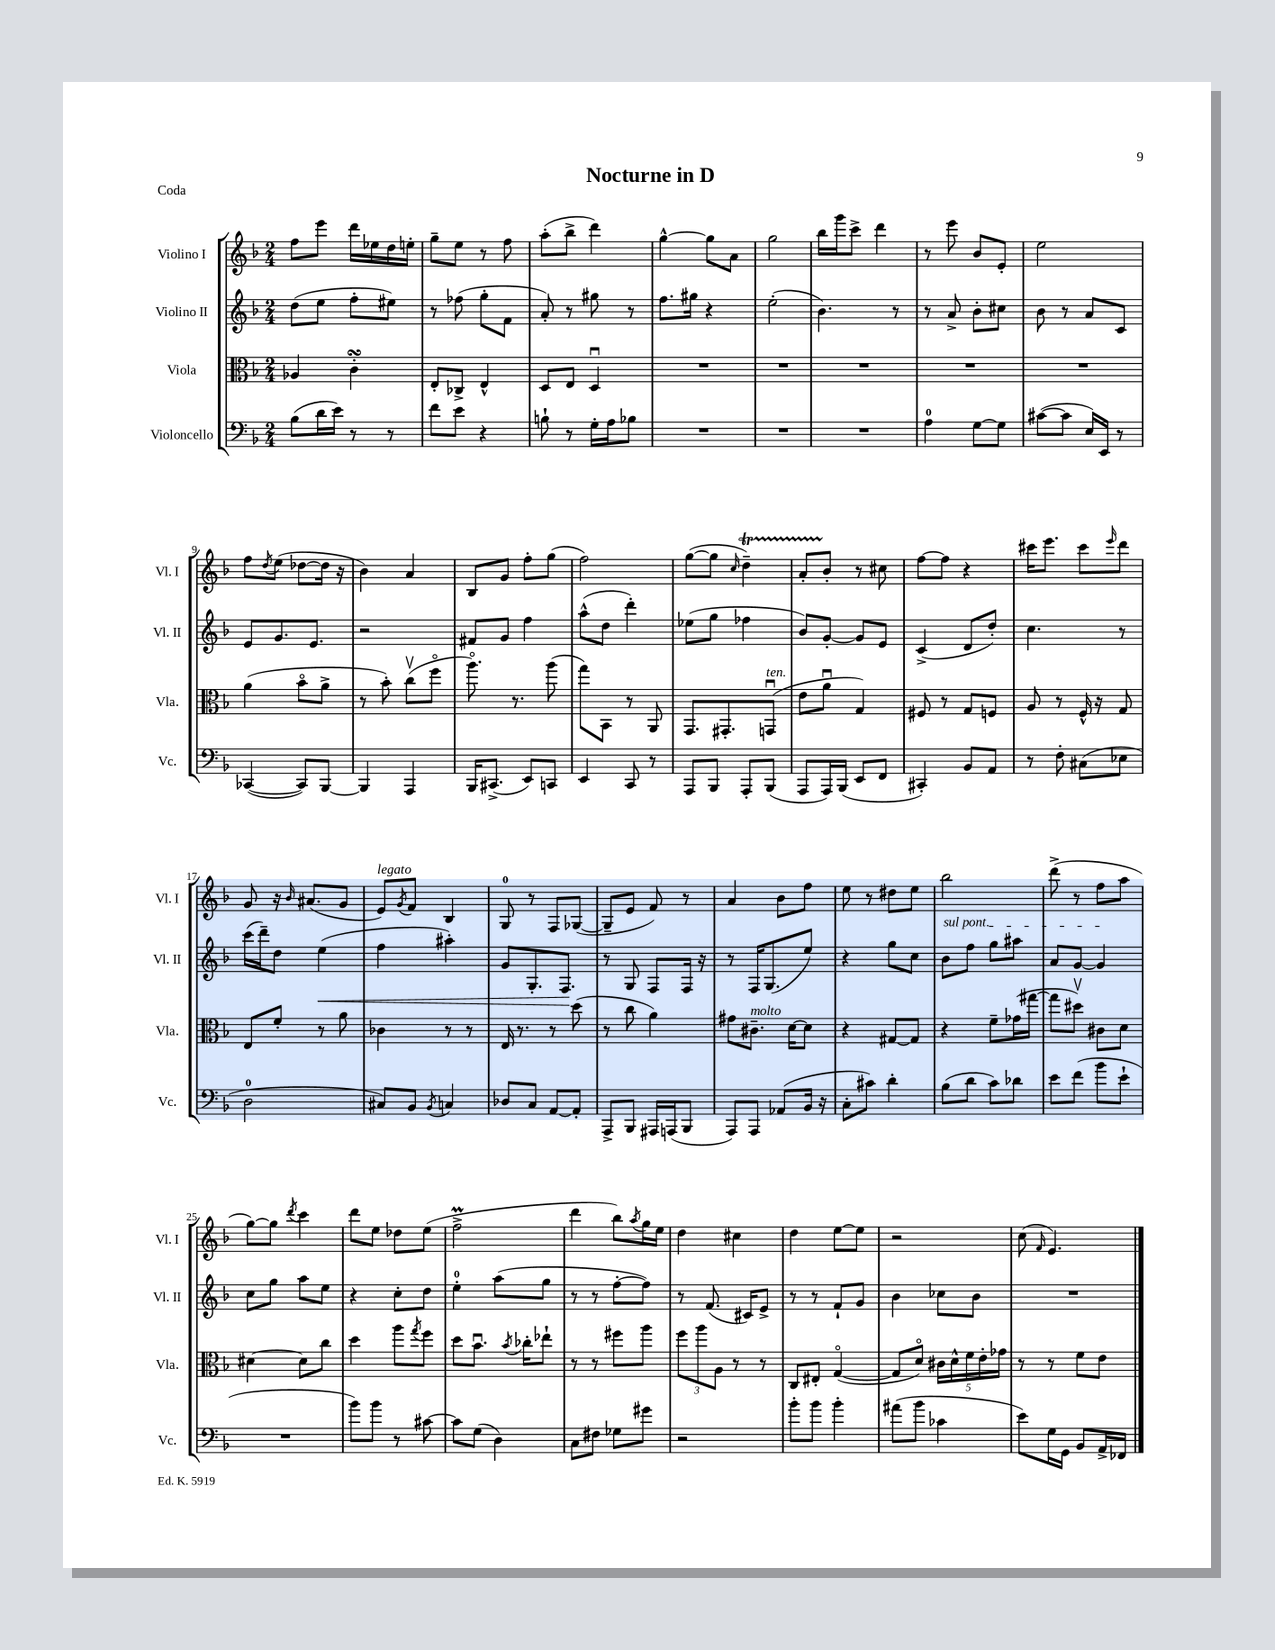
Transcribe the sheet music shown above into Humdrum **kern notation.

**kern	**kern	**kern	**kern
*staff4	*staff3	*staff2	*staff1
*clefF4	*clefC3	*clefG2	*clefG2
*k[b-]	*k[b-]	*k[b-]	*k[b-]
*M2/4	*M2/4	*M2/4	*M2/4
(8B-\L	4A-/	(8dd\L	8ff\L
16d\L	.	8ee\J	8eee\J
16e\JJ)	.	.	.
8r	4c'\	8ff'\L	16ddd\LL
.	.	.	16ee-\
8r	.	8ee#\J)	16dd\
.	.	.	16ee'\JJ
=	=	=	=
8f\L	8E'/L	8r	8gg~\L
8e\J	8C-^/J	(8ff-\	8ee\J
4r	4E^^/	8gg'\L	8r
.	.	8f\J	8ff\
=	=	=	=
8B`\	8D/L	8a'/)	(8aa'\L
8r	8E/J	8r	8bb-^\J
16G'\LL	4Du/	8gg#\	4ddd\)
16A\J	.	.	.
8B-\J	.	8r	.
=	=	=	=
2r	2r	8.ff\L	[4gg^^\
.	.	16gg#\Jk	.
.	.	4r	8gg\]L
.	.	.	8a\J
=	=	=	=
2r	2r	(2ee'\	2gg\
=	=	=	=
2r	2r	4.b-\)	16bb-\LL
.	.	.	16ggg\J
.	.	.	8ccc^\J
.	.	.	4ddd\
.	.	8r	.
=	=	=	=
4A\	2r	8r	8r
.	.	8a^/	8eee\
[8G\L	.	8b-'\L	8b-/L
8G\]J	.	8cc#\J	8e'/J
=	=	=	=
([8c#\L	2r	8b-\	2ee\
8c#\]J	.	8r	.
16E/LL)	.	8a/L	.
16EE/JJ	.	.	.
8r	.	8c/J	.
=	=	=	=
([4CC-/	(4a\	8e/L	8ff\L
.	.	.	8qdd/
.	.	8.g/	(8ee\J
8CC-/]L)	8b-o\L	.	[8dd-\L
.	.	8.e/J	.
[8BBB-/J	8a^\J	.	16dd-\]Jk
.	.	.	16r
=	=	=	=
4BBB-/]	8r	2r	4b-\)
.	8b-'\)	.	.
4AAA/	(8ccv\L	.	4a/
.	8ffo\J	.	.
=	=	=	=
16BBB-/LK	8.aao\)	8f#/L	8B-/L
(8.CC#^/J	.	.	.
.	.	8g/J	8g/J
.	8.r	.	.
8EE/L)	.	4ff\	8ff'\L
8CC/J	(8aa\	.	(8gg\J
=	=	=	=
4EE/	8gg\L)	(8aa^^\L	2ff\)
.	8BB-\J	8dd\J	.
8CC/	8r	4ddd'\)	.
8r	8AA/	.	.
=	=	=	=
8AAA/L	8.GG/L	(8ee-\L	([8gg\L
8BBB-/J	.	8gg\J	8gg\]J
.	8.GG#'/	.	.
.	.	.	16qqcc/
8AAA'/L	.	4ff-\	4dd~\)
(8BBB-/J	(8GGu/J	.	.
=	=	=	=
8AAA/L	8e\L	8b-/L)	8a'/L
16AAA/L)	8au\J	[8g'/J	8b-'/J
(16BBB-/JJ	.	.	.
8EE/L	4G/)	8g/]L	8r
8FF/J	.	8e/J	8cc#\
=	=	=	=
4CC#'/)	8F#/	(4c^/	[8ff\L
.	8r	.	8ff\]J
8BB-/L	8G/L	8d/L	4r
8AA/J	8F/J	8dd'/J)	.
=	=	=	=
8r	8A/	4.cc\	16ccc#\LK
.	.	.	8.eee\J
8F'\	8r	.	.
(8C#\L	16F^^/	.	8ccc#\L
.	16r	.	.
.	.	.	16qqeee/
8E-\J	8G/	8r	8ddd\J
=	=	=	=
2D\	8E/L	(16ccc\LL	8g/
.	.	16ddd~\J)	.
.	8f'/J	8dd\J	16r
.	.	.	16qqb-/
.	.	.	(8.a#/L
.	8r	(4ee\	.
.	8a\	.	8g/J
=	=	=	=
8C#/L)	4c-\	4ff\	8e/L)
.	.	.	8qg/
8BB-/J	.	.	8f/J
8qBB-/	.	.	.
4C/	8r	4aa#'\)	4B-/
.	8r	.	.
=	=	=	=
8D-/L	16E/	8g/L	8G/
.	8.r	.	.
8C/J	.	8.G'/	8r
[8AA/L	8r	.	8F/L
.	.	8.F/J	.
8AA'/]J	(8dd\	.	([8G-/J
=	=	=	=
8AAA^/L	8r	8r	8G-~/]L
8BBB-/J	8cc\	8G/	8e/J
16AAA#/LL	4a\)	8F/L	8f/)
(16AAA/J	.	.	.
8BBB-/J	.	16F/Jk	8r
.	.	16r	.
=	=	=	=
8AAA/L)	8g#\L	8r	4a/
8AAA/J	8.c#~\J	16F/LK	.
.	.	(8.G/	.
(8AA-/L	.	.	8b-\L
.	[16d\LK	.	.
16BB-/Jk	8d\]J	8ee/J)	8ff\J
16r	.	.	.
=	=	=	=
8C'\L	4r	4r	8ee\
8c#\J)	.	.	8r
4d'\	[8G#/L	8gg\L	8dd#\L
.	8G#/]J	8cc\J	8ee\J
=	=	=	=
(8B-\L	4r	8b-\L	2bb-\
8d\J	.	8ff\J	.
8c\L)	8f~\L	8gg\L	.
8d-\J	(16g-\L	8aa#\J	.
.	[16gg#\JJ	.	.
=	=	=	=
8e\L	8gg#\]L	8a/L	(8ddd^\
(8f\J	8dd#v\J)	[8g/J	8r
8b-\L	8c#\L	4g/]	8ff\L
8e`\J	8d\J	.	8aa\J
=	=	=	=
2r	[4d#\	8cc\L	[8gg\L)
.	.	8gg\J	8gg\]J
.	.	.	8qddd/
.	8d#\]L	8aa\L	4ccc\
.	8cc\J	8ee\J	.
=	=	=	=
8b-\L)	4dd\	4r	8ddd\L
8b-\J	.	.	8ee\J
8r	8aa\L	8cc'\L	8dd-\L
.	8qgg/	.	.
[8c#\	8ff\J	8dd\J	(8ee\J
=	=	=	=
8c#\]L	8dd\L	4ee'\	2ff^\
(8G\J	8.b-u\J	.	.
4D\)	.	(8aa\L	.
.	8qb-/	.	.
.	16cc-'\LK	.	.
.	8ee-`\J	8gg\J	.
=	=	=	=
8C\L	8r	8r	4ddd\
8F#\J	8r	8r	.
8G-\L	8ff#\L	[8ff'\L	8bb-\L)
.	.	.	8qaa/
8g#\J	8aa\J	8ff\]J)	16gg\L
.	.	.	16ee\JJ
=	=	=	=
2r	12ff\L	8r	4dd\
.	12aa\	.	.
.	.	(8.f/	.
.	12A\J	.	.
.	8r	.	4cc#\
.	.	16c#/LK)	.
.	8r	8e^/J	.
=	=	=	=
8b-'\L	8C/L	8r	4dd\
8b-\J	8E#'/J	8r	.
4b-'\	([4Go/	8f`/L	[8ee\L
.	.	8g/J	8ee\]J
=	=	=	=
(8a#\L	8G/]L	4b-\	2r
8b-\J	8do/J)	.	.
4c-\	20c#\LL	8cc-\L	.
.	20d^^\	.	.
.	20f\	.	.
.	.	8b-\J	.
.	20e'\	.	.
.	20g-\JJ	.	.
=	=	=	=
8e\L)	8r	2r	(8cc\
.	.	.	16qqf/
16G\L	8r	.	4.e/)
16GG\JJ	.	.	.
8BB-/L	8f\L	.	.
16AA^/L	8e\J	.	.
16FF-/JJ	.	.	.
==	==	==	==
*-	*-	*-	*-
